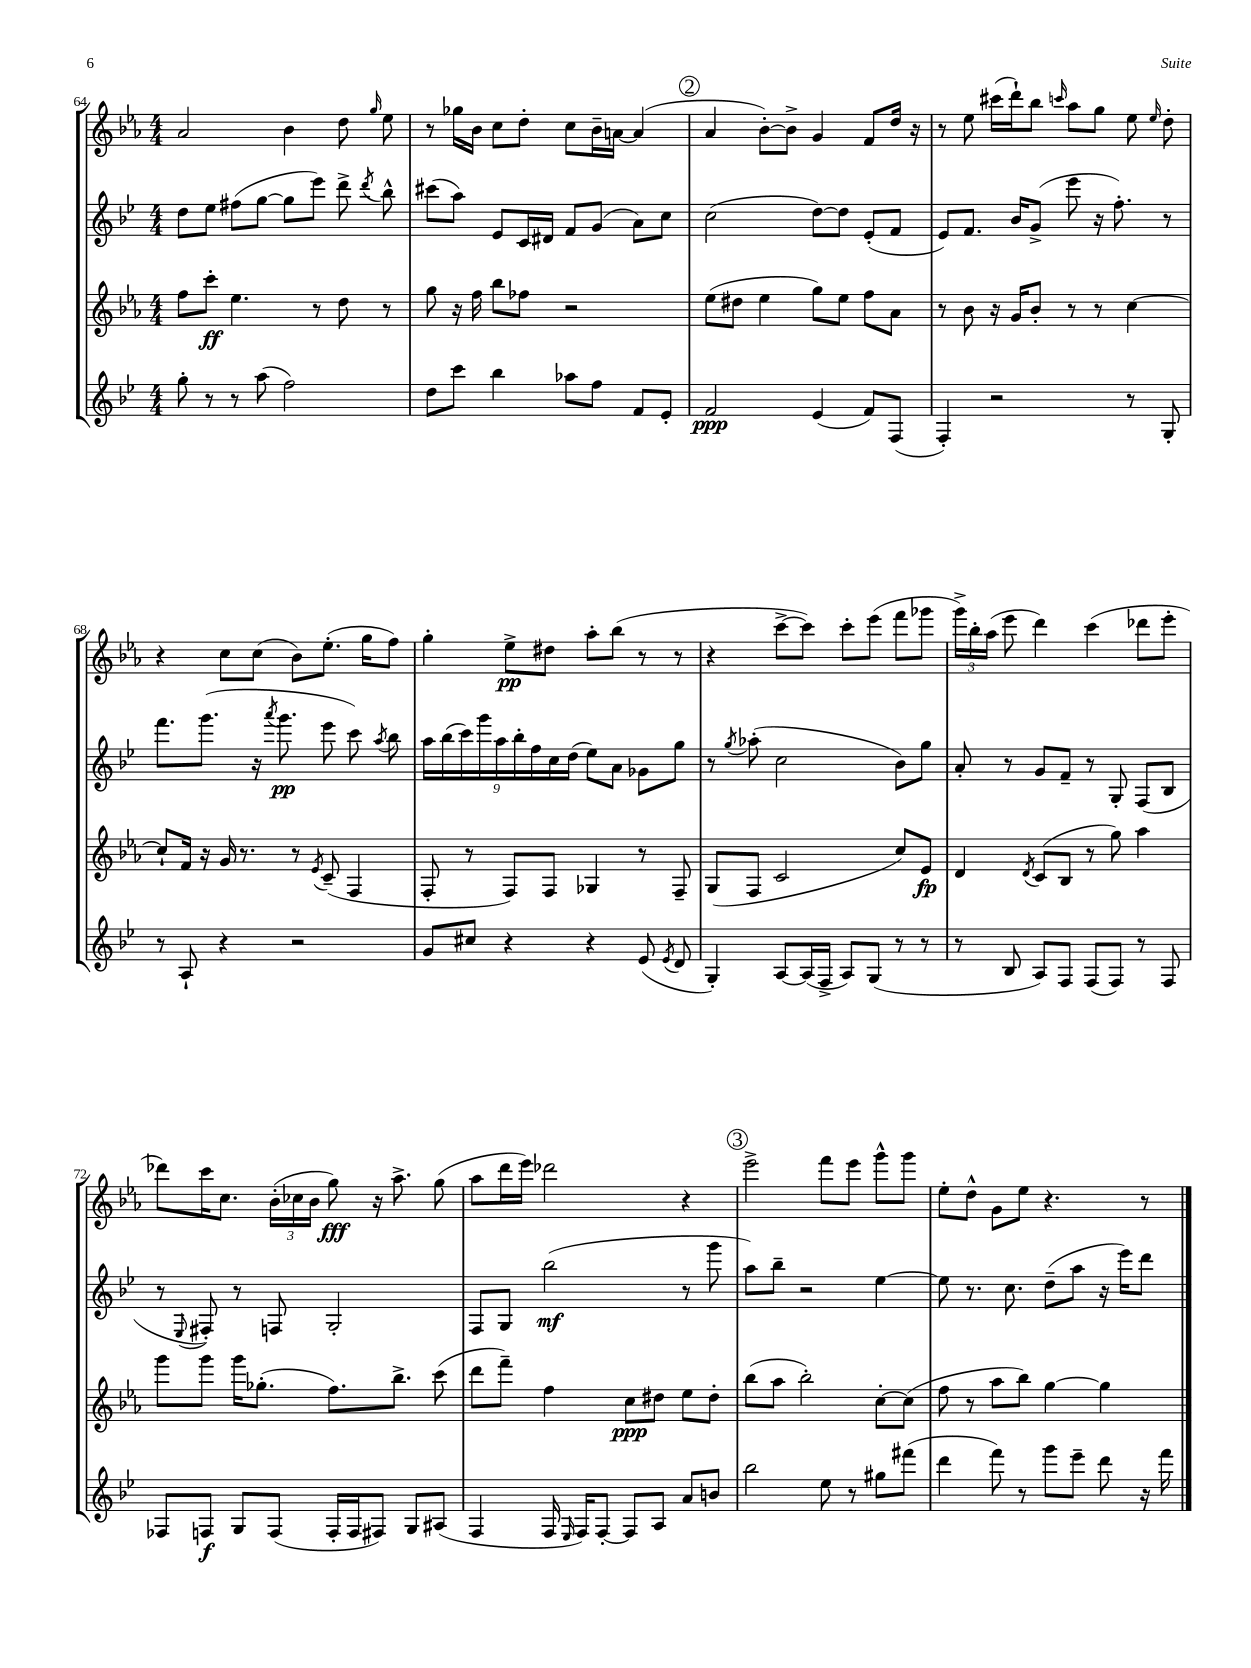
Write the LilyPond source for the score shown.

<<
\new StaffGroup <<
\new Staff = "s0" {
    \clef treble \key ees \major \numericTimeSignature \time 4/4
    \autoBeamOff aes'2 bes'4 d''8 \grace { g''16 } ees''8 |
    r8 ges''16[ bes'16] c''8[ d''8]-. c''8[ bes'16-- a'16]~ a'4( |
    \mark \markup { \circle "2" } aes'4 bes'8[~-.) bes'8]-> g'4 f'8[ d''16] r16 |
    r8 ees''8 cis'''16[( d'''16-!) bes''8] \grace { c'''16 } aes''8[ g''8] ees''8 \grace { ees''16 } d''8-. |
    r4 c''8[ c''8]( bes'8[) ees''8.]-.( g''16[ f''8]) |
    g''4-. ees''8[->\pp dis''8] aes''8[-. bes''8]( r8 r8 |
    r4 c'''8[~-> c'''8]) c'''8[-. ees'''8]( f'''8[ ges'''8] |
    \tuplet 3/2 { g'''16[->) bes''16-. aes''16]( } ees'''8 d'''4) c'''4( des'''8[ ees'''8]-. |
    des'''8[) c'''16 c''8.] \tuplet 3/2 { bes'16[-.( ces''16 bes'16] } g''8\fff) r16 aes''8.-> g''8( |
    aes''8[ d'''16 ees'''16]) des'''2 r4 |
    \mark \markup { \circle "3" } ees'''2-> f'''8[ ees'''8] g'''8[-^ g'''8] |
    ees''8[-. d''8]-^ g'8[ ees''8] r4. r8 \bar "|." |
}
\new Staff = "s1" {
    \clef treble \key bes \major \numericTimeSignature \time 4/4
    \autoBeamOff d''8[ ees''8] fis''8[( g''8]~ g''8[ ees'''8]) d'''8-> \acciaccatura { d'''8 } bes''8-^ |
    cis'''8[( a''8]) ees'8[ c'16 dis'16] f'8[ g'8]( a'8[) c''8] |
    \mark \markup { \circle "2" } c''2( d''8[~) d''8] ees'8[-.( f'8] |
    ees'8[) f'8.] bes'16[ g'8]->( ees'''8 r16 f''8.-.) r8 |
    f'''8.[ g'''8.]( r16 \acciaccatura { a'''8 } g'''8.\pp ees'''8 c'''8) \acciaccatura { a''8 } bes''8 |
    \tuplet 9/8 { a''16[ bes''16( c'''16) g'''16 a''16 bes''16-. f''16 c''16 d''16]( } ees''8[) a'8] ges'8[ g''8] |
    r8 \acciaccatura { g''8 } aes''8-.( c''2 bes'8[) g''8] |
    a'8-. r8 g'8[ f'8]-- r8 g8-. f8[( bes8] |
    r8 \appoggiatura { ees8 } fis8-.) r8 f8 g2-. |
    f8[ g8] bes''2\mf( r8 g'''8 |
    \mark \markup { \circle "3" } a''8[) bes''8]-- r2 ees''4~ |
    ees''8 r8. c''8. d''8[--( a''8] r16 ees'''16[) d'''8] \bar "|." |
}
\new Staff = "s2" {
    \clef treble \key ees \major \numericTimeSignature \time 4/4
    \autoBeamOff f''8[ c'''8]-.\ff ees''4. r8 d''8 r8 |
    g''8 r16 f''16 bes''8[ fes''8] r2 |
    \mark \markup { \circle "2" } ees''8[( dis''8] ees''4 g''8[) ees''8] f''8[ aes'8] |
    r8 bes'8 r16 g'16[ bes'8]-. r8 r8 c''4~ |
    c''8[-! f'16] r16 g'16 r8. r8 \acciaccatura { ees'8 } c'8--( f4 |
    f8-. r8 f8[) f8] ges4 r8 f8-- |
    g8[( f8] c'2 c''8[) ees'8]\fp |
    d'4 \acciaccatura { d'8 } c'8[( bes8] r8 g''8) aes''4 |
    g'''8[ g'''8] g'''16[ ges''8.]-.( f''8.[) bes''8.]-> c'''8( |
    d'''8[ f'''8]--) f''4 c''8[\ppp dis''8] ees''8[ dis''8]-. |
    \mark \markup { \circle "3" } bes''8[( aes''8] bes''2-.) c''8[~-. c''8]( |
    f''8 r8 aes''8[ bes''8]) g''4~ g''4 \bar "|." |
}
\new Staff = "s3" {
    \clef treble \key bes \major \numericTimeSignature \time 4/4
    \autoBeamOff g''8-. r8 r8 a''8( f''2) |
    d''8[ c'''8] bes''4 aes''8[ f''8] f'8[ ees'8]-. |
    \mark \markup { \circle "2" } f'2\ppp ees'4( f'8[) f8]( |
    f4-.) r2 r8 g8-. |
    r8 a8-! r4 r2 |
    g'8[ cis''8] r4 r4 ees'8( \acciaccatura { ees'8 } d'8 |
    g4-.) a8[~ a16( f16]-> a8[) g8]( r8 r8 |
    r8 bes8 a8[) f8] f8[( f8]) r8 f8 |
    fes8[ f8]\f g8[ f8]( f16[-. f16 fis8]) g8[ ais8]( |
    f4 f16 \grace { ees16 } f16[) f8]~-. f8[ a8] a'8[ b'8] |
    \mark \markup { \circle "3" } bes''2 ees''8 r8 gis''8[ fis'''8]( |
    d'''4 f'''8) r8 g'''8[ ees'''8]-- d'''8 r16 f'''16 \bar "|." |
}
>>
>>
\layout { \context { \Score currentBarNumber = #64 } }
